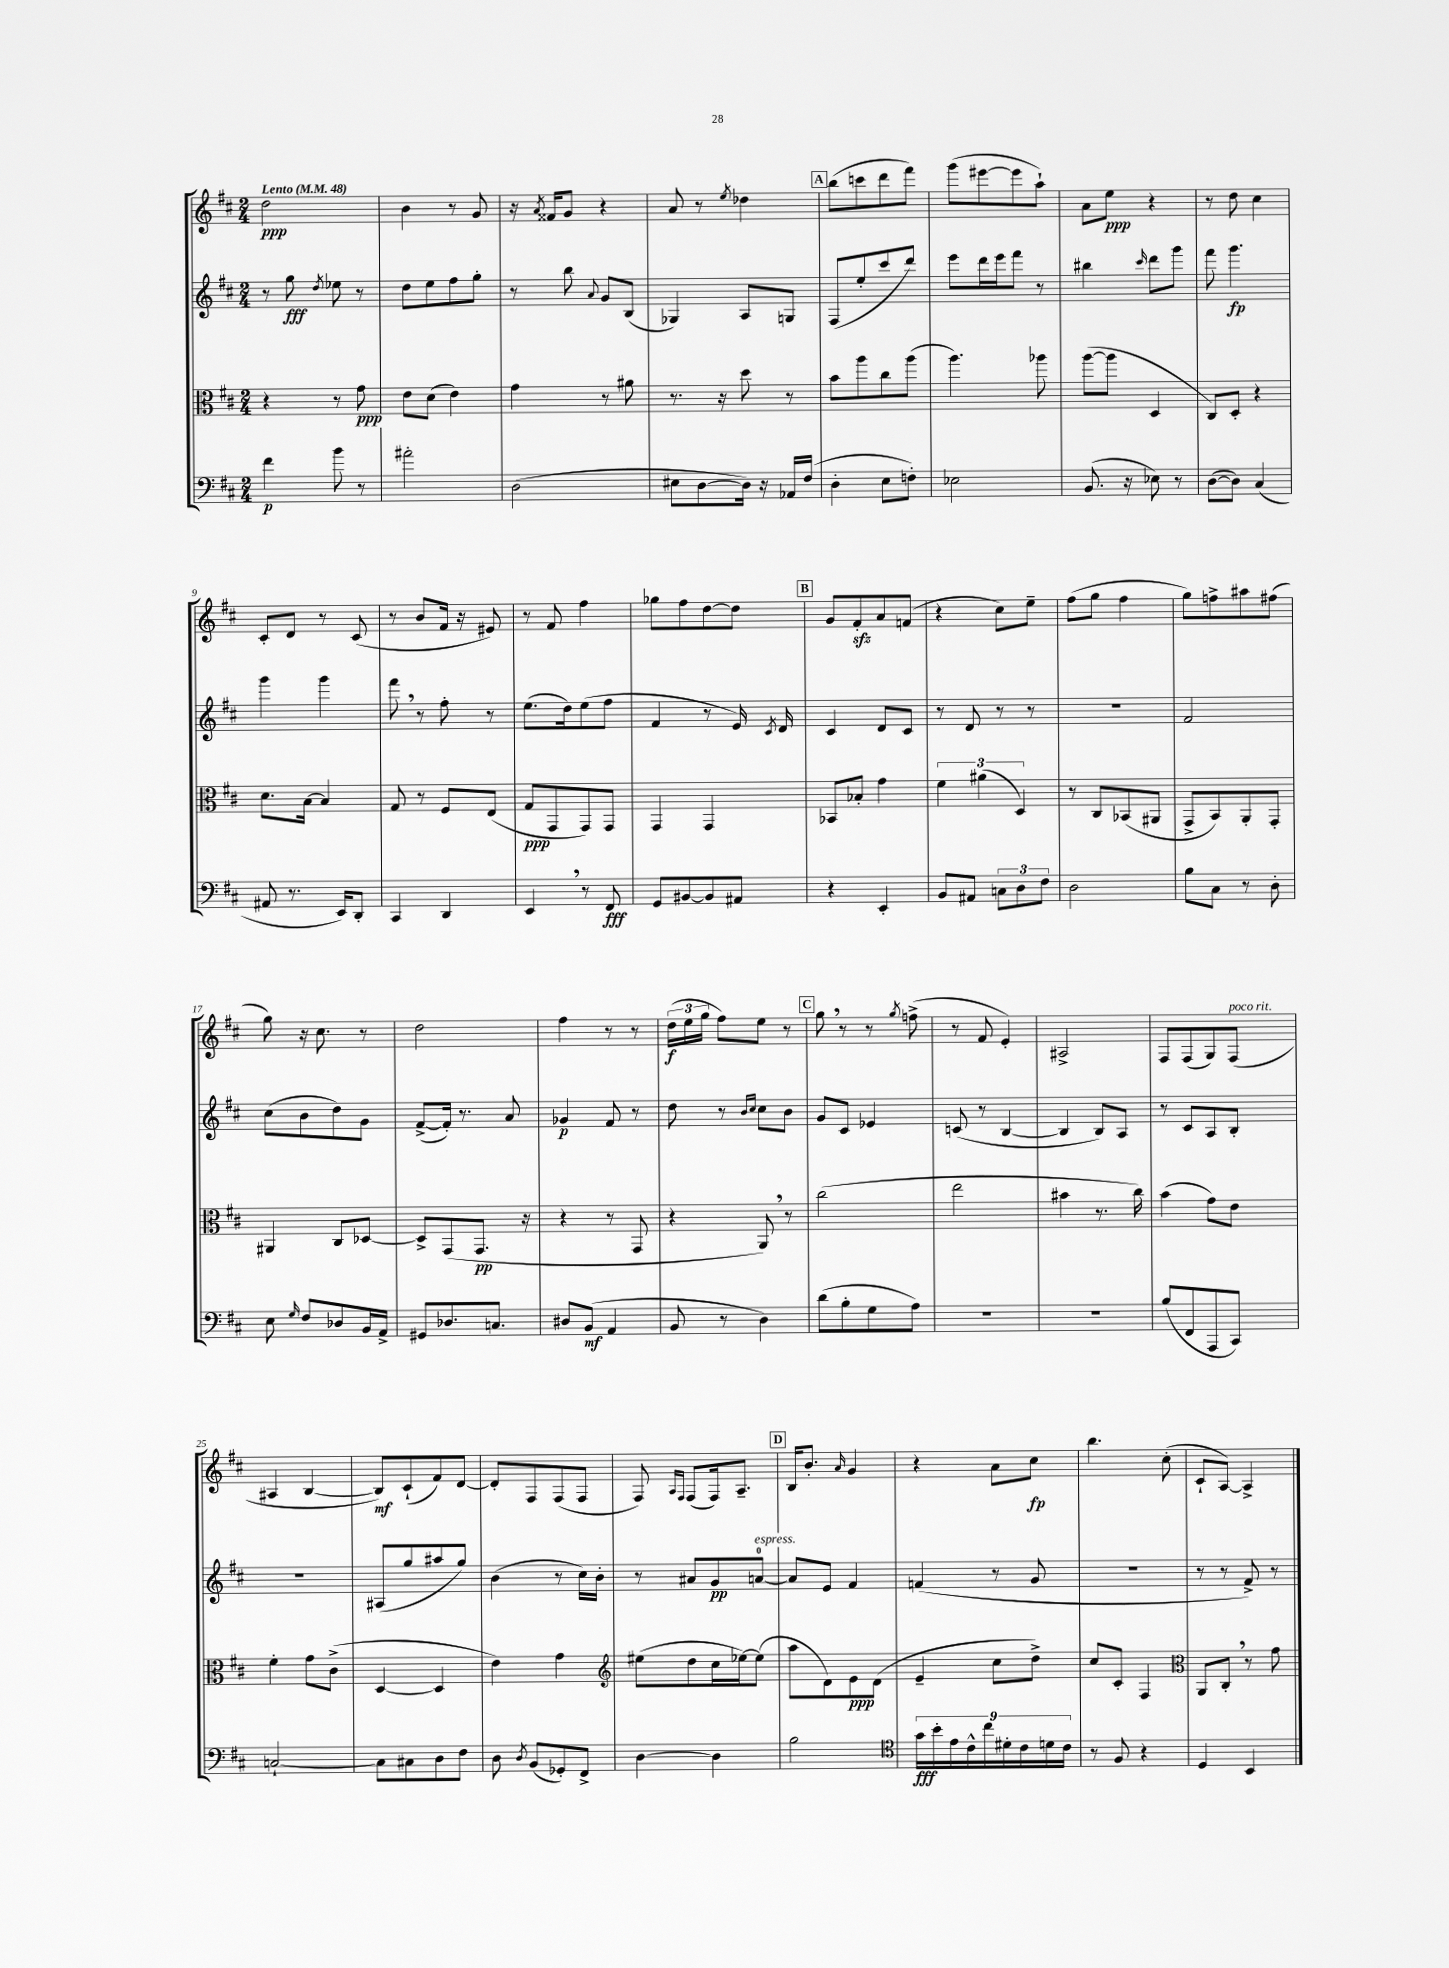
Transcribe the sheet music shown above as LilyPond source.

<<
\new StaffGroup <<
\new Staff = "s0" {
    \clef treble \key d \major \numericTimeSignature \time 2/4 \tempo "Lento" 4 = 48
    \autoBeamOff d''2\ppp |
    b'4 r8 g'8 |
    r16 \acciaccatura { a'8 } fisis'16[ g'8] r4 |
    a'8 r8 \acciaccatura { e''8 } des''4 |
    \mark \markup { \box "A" } b''8[( c'''8 d'''8 fis'''8]) |
    g'''8[( eis'''8~ eis'''8 a''8]-!) |
    a'8[ e''8]\ppp r4 |
    r8 d''8 cis''4 |
    cis'8[-. d'8] r8 cis'8( |
    r8 b'8[ fis'16] r16 eis'8) |
    r8 fis'8 fis''4 |
    ges''8[ fis''8 d''8~ d''8] |
    \mark \markup { \box "B" } g'8[ fis'8-.\sfz a'8 f'8]( |
    r4 cis''8[) e''8]-- |
    fis''8[( g''8] fis''4 |
    g''8[) f''8-> ais''8 fis''8]( |
    g''8) r16 cis''8. r8 |
    d''2 |
    fis''4 r8 r8 |
    \tuplet 3/2 { d''16[\f( e''16 g''16] } fis''8[) e''8] r8 |
    \mark \markup { \box "C" } g''8 \breathe r8 r8 \acciaccatura { g''8 } f''8->( |
    r8 fis'8 e'4-.) |
    ais2-> |
    fis8[ fis8( g8) fis8]^\markup { \italic "poco rit." }( |
    ais4 b4~ |
    b8[\mf) cis'8-!( fis'8) d'8]~ |
    d'8[-. fis8 fis8( fis8] |
    fis8) \grace { a16[ fis16] } fis8[( fis16) a8.]-- |
    \mark \markup { \box "D" } b16[ b'8.]-. \grace { a'16 } g'4 |
    r4 a'8[ cis''8]\fp |
    b''4. cis''8-.( |
    cis'8[-! a8]~) a4-> \bar "|." |
}
\new Staff = "s1" {
    \clef treble \key d \major \numericTimeSignature \time 2/4
    \autoBeamOff r8 g''8\fff \acciaccatura { d''8 } ees''8 r8 |
    d''8[ e''8 fis''8 g''8]-. |
    r8 b''8 \appoggiatura { a'8 } g'8[ b8]( |
    ges4) a8[ g8] |
    \mark \markup { \box "A" } fis8[( e''8-. cis'''8 d'''8]) |
    e'''8[ d'''16 e'''16 fis'''8] r8 |
    bis''4 \grace { cis'''16 } d'''8[ g'''8] |
    fis'''8 g'''4.\fp |
    g'''4 g'''4 |
    fis'''8 \breathe r8 fis''8-. r8 |
    e''8.[( d''16) e''8( fis''8] |
    fis'4 r8 e'16) \acciaccatura { cis'8 } d'16 |
    \mark \markup { \box "B" } cis'4 d'8[ cis'8] |
    r8 d'8 r8 r8 |
    r2 |
    fis'2 |
    cis''8[( b'8 d''8) g'8] |
    fis'8[~->( fis'16]-.) r8. a'8 |
    ges'4\p fis'8 r8 |
    d''8 r8 \grace { b'16[ cis''16] } cis''8[ b'8] |
    \mark \markup { \box "C" } g'8[ cis'8] ees'4 |
    c'8( r8 b4~ |
    b4 b8[) a8] |
    r8 cis'8[ a8 b8]-. |
    r2 |
    ais8[( g''8 ais''8 g''8]) |
    b'4( r8 cis''16[) b'16]-. |
    r8 ais'8[ g'8\pp a'8]-0~^\markup { \italic "espress." } |
    \mark \markup { \box "D" } a'8[ e'8] fis'4 |
    f'4( r8 g'8 |
    R2 |
    r8 r8 fis'8->) r8 \bar "|." |
}
\new Staff = "s2" {
    \clef alto \key d \major \numericTimeSignature \time 2/4
    \autoBeamOff r4 r8 g'8\ppp |
    e'8[ d'8]( e'4) |
    g'4 r8 ais'8 |
    r8. r16 d''8 r8 |
    \mark \markup { \box "A" } b'8[ a''8 cis''8 a''8]( |
    a''4.) aes''8 |
    a''8[~( a''8] d4 |
    cis8[) d8]-. r4 |
    d'8.[ b16]~ b4 |
    g8 r8 fis8[ e8]( |
    g8[\ppp g,8 g,8) g,8] |
    g,4 g,4 |
    \mark \markup { \box "B" } bes,8[ bes8]-. g'4 |
    \tuplet 3/2 { fis'4 ais'4( d4) } |
    r8 cis8[ bes,8( ais,8] |
    g,8[-> b,8) a,8-. g,8]-. |
    ais,4 cis8[ des8]~ |
    des8[-> g,8( g,8.]\pp r16 |
    r4 r8 g,8 |
    r4 a,8) \breathe r8 |
    \mark \markup { \box "C" } cis''2( |
    e''2 |
    bis'4 r8. cis''16) |
    b'4( g'8[) e'8] |
    fis'4-. g'8[ cis'8]->( |
    d4~ d4 |
    e'4) g'4 |
    \clef treble eis''8[( d''8 cis''16 ees''16~) ees''8]( |
    \mark \markup { \box "D" } a''8[ d'8) e'8\ppp d'8]( |
    e'4-- cis''8[ d''8]->) |
    cis''8[ cis'8]-. fis4 |
    \clef alto a,8[ cis8]-. \breathe r8 g'8 \bar "|." |
}
\new Staff = "s3" {
    \clef bass \key d \major \numericTimeSignature \time 2/4
    \autoBeamOff fis'4\p b'8 r8 |
    ais'2-. |
    d2( |
    eis8[ d8~ d16]) r16 aes,16[ fis16]( |
    \mark \markup { \box "A" } d4-. e8[ f8]-.) |
    ees2 |
    b,8.( r16 ees8) r8 |
    d8[~( d8]) cis4( |
    ais,8 r8. e,16[) d,8]-. |
    cis,4 d,4 |
    e,4 \breathe r8 fis,8\fff |
    g,8[ bis,8~ bis,8 ais,8] |
    \mark \markup { \box "B" } r4 e,4-. |
    b,8[ ais,8] \tuplet 3/2 { c8[ d8 fis8] } |
    d2 |
    b8[ cis8] r8 d8-. |
    e8 \grace { g16 } fis8[ des8 b,16 a,16]-> |
    gis,8[ des8. c8.] |
    dis8[ b,8]\mf( a,4 |
    b,8 r8 d4) |
    \mark \markup { \box "C" } d'8[( b8-. g8 a8]) |
    r2 |
    R2 |
    b8[( fis,8 a,,8 cis,8]) |
    c2~-! |
    c8[ cis8 d8 fis8] |
    d8 \acciaccatura { d8 } b,8[( ges,8-.) fis,8]-> |
    d4~ d4 |
    \mark \markup { \box "D" } b2 |
    \clef tenor \tuplet 9/8 { g'16[\fff b'16-. e'16 cis'16-^ cis''16 dis'16-. cis'16 d'16 cis'16] } |
    r8 fis8 r4 |
    d4 b,4 \bar "|." |
}
>>
>>
